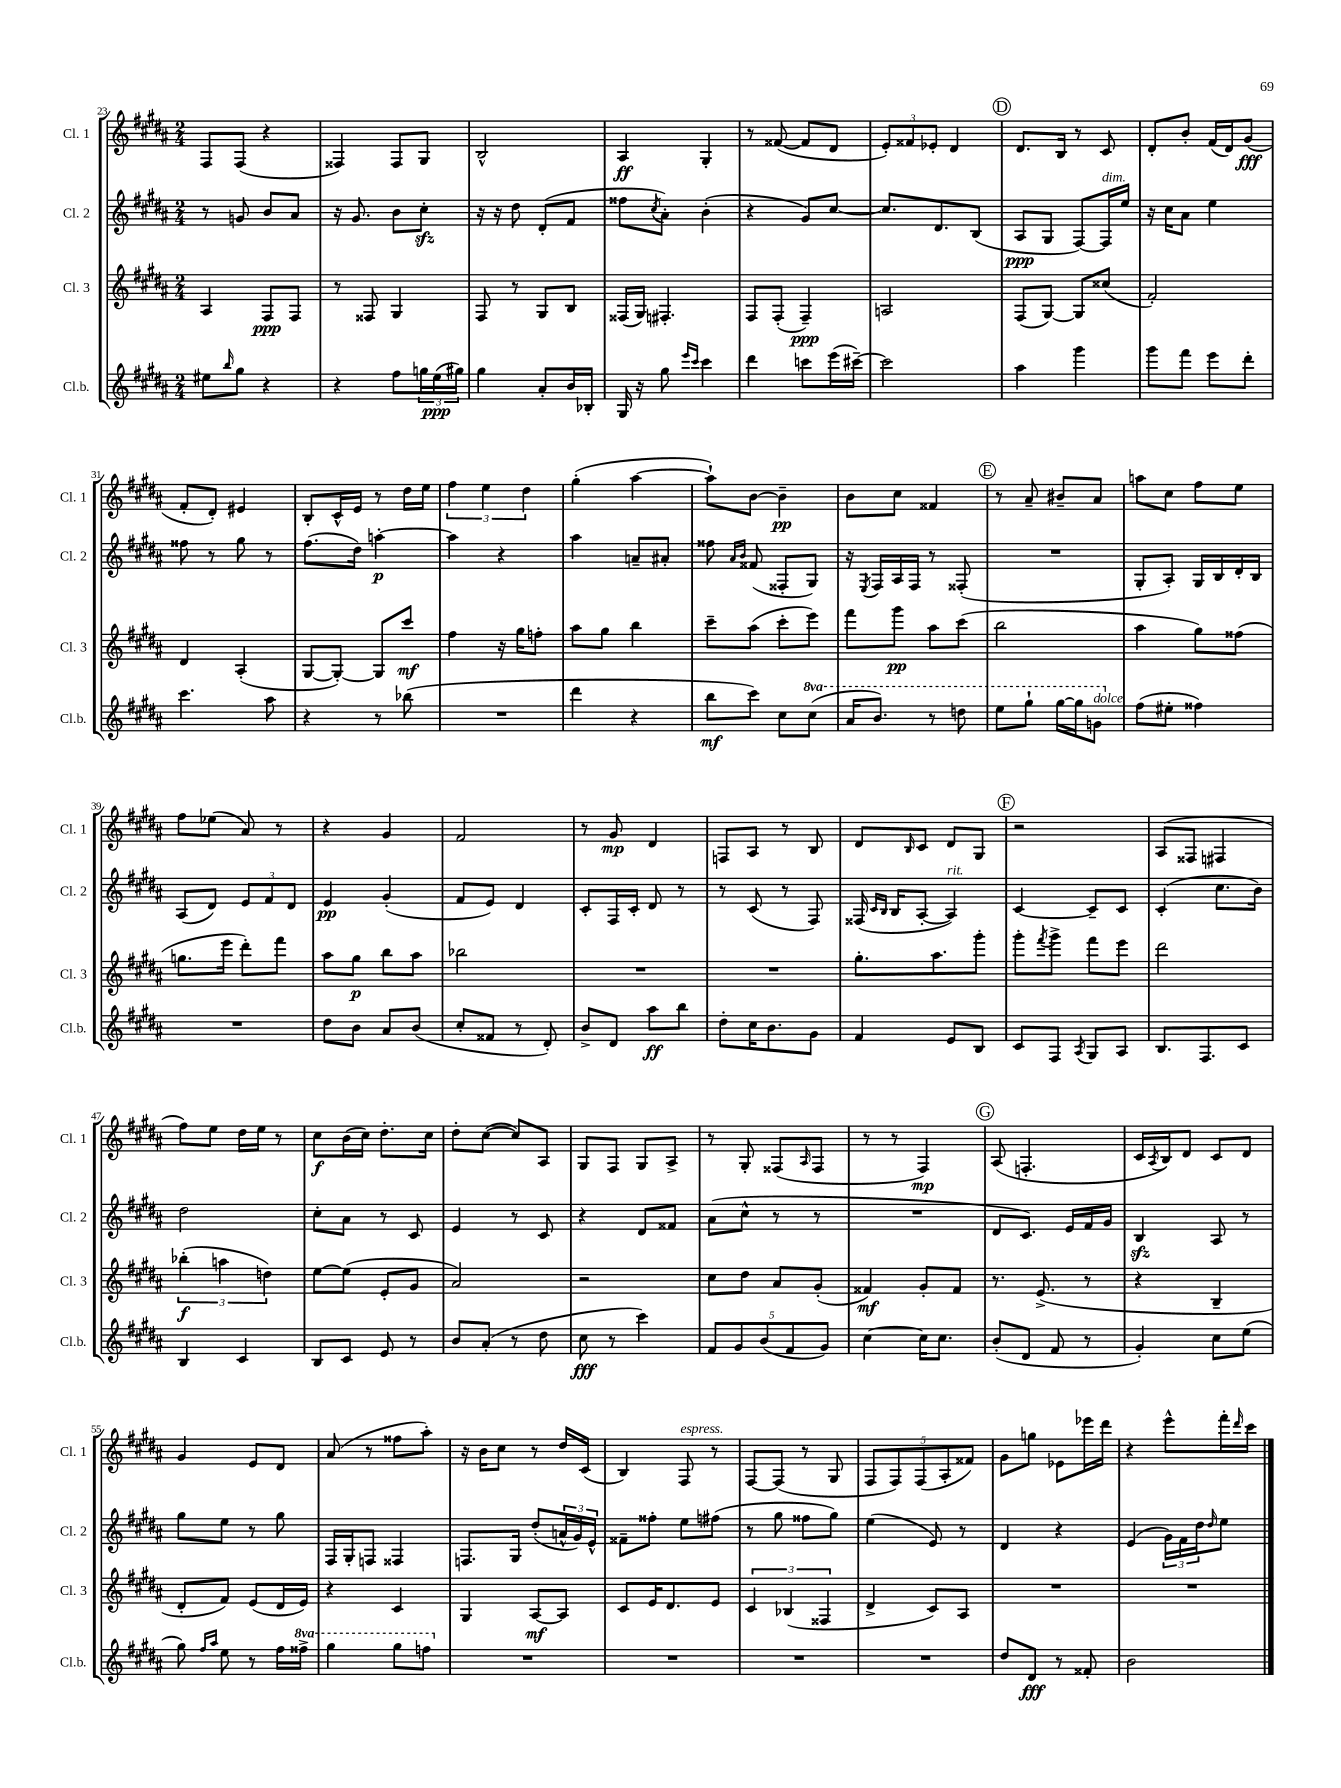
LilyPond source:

<<
\new StaffGroup <<
\new Staff = "s0" \with { instrumentName = "Cl. 1" shortInstrumentName = "Cl. 1" } {
    \clef treble \key b \major \numericTimeSignature \time 2/4
    fis8 fis8( r4 |
    fisis4) fisis8 gis8 |
    b2-^ |
    ais4\ff gis4-. |
    r8 fisis'8~( fisis'8 dis'8 |
    \tuplet 3/2 { e'8-.) fisis'8 ees'8-. } dis'4 |
    \mark \markup { \circle "D" } dis'8. b16 r8 cis'8 |
    dis'8-. b'8-. fis'16( dis'16) gis'8\fff( |
    fis'8-. dis'8-.) eis'4 |
    b8-. cis'16-^ e'16 r8 dis''16 e''16 |
    \tuplet 3/2 { fis''4 e''4 dis''4 } |
    gis''4-.( ais''4~ |
    ais''8-!) b'8~ b'4--\pp |
    b'8 cis''8 fisis'4 |
    \mark \markup { \circle "E" } r8 ais'8-- bis'8-- ais'8 |
    a''8 cis''8 fis''8 e''8 |
    fis''8 ees''8( ais'8) r8 |
    r4 gis'4 |
    fis'2 |
    r8 gis'8\mp dis'4 |
    f8 ais8 r8 b8 |
    dis'8 \grace { b16 } cis'8 dis'8 gis8 |
    \mark \markup { \circle "F" } r2 |
    ais8( fisis8 fis4 |
    fis''8) e''8 dis''16 e''16 r8 |
    cis''8\f b'16( cis''16) dis''8.-. cis''16 |
    dis''8-. cis''8~( cis''8) ais8 |
    gis8 fis8 gis8 ais8-> |
    r8 gis8-. fisis8( \grace { ais16 } fisis8 |
    r8 r8 fis4\mp) |
    \mark \markup { \circle "G" } ais8( f4.-. |
    cis'16 \acciaccatura { ais8 } b16) dis'8 cis'8 dis'8 |
    gis'4 e'8 dis'8 |
    ais'8( r8 fisis''8 ais''8-.) |
    r16 b'16 cis''8 r8 dis''16 cis'16( |
    b4) fis8^\markup { \italic "espress." } r8 |
    fis8~ fis8( r8 gis8 |
    \tuplet 5/4 { fis8 fis8) fis8( ais8-. fisis'8) } |
    gis'8 g''8 ees'8 ees'''16 dis'''16 |
    r4 e'''8-^ fis'''16-. \grace { dis'''16 } cis'''16 \bar "|." |
}
\new Staff = "s1" \with { instrumentName = "Cl. 2" shortInstrumentName = "Cl. 2" } {
    \clef treble \key b \major \numericTimeSignature \time 2/4
    r8 g'8 b'8 ais'8 |
    r16 gis'8. b'8 cis''8-.\sfz |
    r16 r16 dis''8 dis'8-.( fis'8 |
    fisis''8 \acciaccatura { cis''8 } ais'8-.) b'4-.( |
    r4 gis'8) cis''8~ |
    cis''8. dis'8. b8( |
    \mark \markup { \circle "D" } ais8\ppp gis8 fis8~) fis16^\markup { \italic "dim." } e''16 |
    r16 cis''16 ais'8 e''4 |
    fisis''8 r8 gis''8 r8 |
    fis''8.( dis''16) a''4~-.\p |
    a''4 r4 |
    ais''4 a'8-- ais'8-. |
    fisis''8 \grace { ais'16 b'16 } fisis'8( fisis8-. gis8) |
    r16 \acciaccatura { e8 } fis16 ais16 fis16 r8 fisis8-.( |
    \mark \markup { \circle "E" } R2 |
    gis8-. ais8-.) gis16 b16 dis'16-. b16 |
    ais8( dis'8) \tuplet 3/2 { e'8 fis'8 dis'8 } |
    e'4\pp gis'4-.( |
    fis'8 e'8) dis'4 |
    cis'8-. fis16 cis'16-. dis'8 r8 |
    r8 cis'8( r8 fis8) |
    fisis16( \grace { cis'16 b16 } b16 ais8~-. ais4^\markup { \italic "rit." }) |
    \mark \markup { \circle "F" } cis'4~ cis'8-- cis'8 |
    cis'4-.( cis''8. b'16) |
    dis''2 |
    cis''8-. ais'8 r8 cis'8 |
    e'4 r8 cis'8 |
    r4 dis'8 fisis'8 |
    ais'8( cis''8-^ r8 r8 |
    R2 |
    \mark \markup { \circle "G" } dis'8 cis'8.) e'16 fis'16 gis'16 |
    b4\sfz ais8 r8 |
    gis''8 e''8 r8 gis''8 |
    fis16 gis16-. f8 fisis4 |
    f8. gis16 dis''8-.( \tuplet 3/2 { a'16-^ gis'16) e'16-^ } |
    fisis'8-- fisis''8-. e''8 fis''8( |
    r8 gis''8 fisis''8 gis''8) |
    e''4( e'8) r8 |
    dis'4 r4 |
    e'4( \tuplet 3/2 { gis'16) fis'16 dis''16 } \grace { dis''16 } e''8 \bar "|." |
}
\new Staff = "s2" \with { instrumentName = "Cl. 3" shortInstrumentName = "Cl. 3" } {
    \clef treble \key b \major \numericTimeSignature \time 2/4
    ais4 fis8\ppp fis8 |
    r8 fisis8 gis4 |
    fis8 r8 gis8 b8 |
    fisis16( gis16) fis4.-. |
    fis8 fis8-.( fis4--\ppp) |
    a2 |
    \mark \markup { \circle "D" } fis8( gis8~) gis8 cisis''8( |
    fis'2-.) |
    dis'4 ais4-.( |
    gis8~ gis8~-.) gis8 cis'''8\mf |
    fis''4 r16 gis''16 f''8-. |
    ais''8 gis''8 b''4 |
    cis'''8-- ais''8( cis'''8-. e'''8) |
    fis'''8 gis'''8\pp ais''8 cis'''8( |
    \mark \markup { \circle "E" } b''2 |
    ais''4 gis''8) fisis''8( |
    g''8. e'''16 dis'''8-.) fis'''8 |
    ais''8 gis''8\p b''8 ais''8 |
    bes''2 |
    R2 |
    R2 |
    gis''8.-. ais''8. gis'''8-. |
    \mark \markup { \circle "F" } gis'''8-. \acciaccatura { fis'''8 } gis'''8-> fis'''8 e'''8 |
    dis'''2 |
    \tuplet 3/2 { bes''4-.\f( a''4 d''4) } |
    e''8~ e''8( e'8-. gis'8 |
    ais'2) |
    r2 |
    cis''8 dis''8 ais'8 gis'8-.( |
    fisis'4\mf) gis'8-. fisis'8 |
    \mark \markup { \circle "G" } r8. e'8.->( r8 |
    r4 b4-- |
    dis'8-. fis'8) e'8( dis'16 e'16) |
    r4 cis'4 |
    gis4 ais8~\mf ais8 |
    cis'8 e'16 dis'8. e'8 |
    \tuplet 3/2 { cis'4 bes4( fisis4 } |
    dis'4-> cis'8) ais8 |
    R2 |
    R2 \bar "|." |
}
\new Staff = "s3" \with { instrumentName = "Cl.b." shortInstrumentName = "Cl.b." } {
    \clef treble \key b \major \numericTimeSignature \time 2/4 \set Staff.ottavationMarkups = #ottavation-simple-ordinals
    eis''8 \grace { b''16 } gis''8 r4 |
    r4 fis''8 \tuplet 3/2 { g''16 e''16\ppp( gis''16) } |
    gis''4 ais'8-. b'16 bes16-. |
    gis16 r16 gis''8 \grace { e'''16 cis'''16 } cis'''4 |
    dis'''4 c'''8 e'''16( cis'''16~--) |
    cis'''2 |
    \mark \markup { \circle "D" } ais''4 gis'''4 |
    gis'''8 fis'''8 e'''8 dis'''8-. |
    cis'''4. ais''8 |
    r4 r8 bes''8( |
    R2 |
    dis'''4 r4 |
    b''8\mf cis'''8) cis''8 \ottava #1 cis'''8( |
    ais''16 b''8.) r8 d'''8 |
    \mark \markup { \circle "E" } e'''8 gis'''8-! gis'''16~ gis'''16 g''8^\markup { \italic "dolce" } \ottava #0 |
    fis''8( eis''8-. fisis''4) |
    R2 |
    dis''8 b'8 ais'8 b'8( |
    cis''8-. fisis'8 r8 dis'8-.) |
    b'8-> dis'8 ais''8\ff b''8 |
    dis''8-. cis''16 b'8. gis'8 |
    fis'4 e'8 b8 |
    \mark \markup { \circle "F" } cis'8 fis8 \acciaccatura { ais8 } gis8 ais8 |
    b8. fis8. cis'8 |
    b4 cis'4 |
    b8 cis'8 e'8 r8 |
    b'8 ais'8-.( r8 dis''8 |
    cis''8\fff r8 cis'''4) |
    \tuplet 5/4 { fis'8 gis'8 b'8( fis'8 gis'8) } |
    cis''4~ cis''16 cis''8. |
    \mark \markup { \circle "G" } b'8-.( dis'8 fis'8 r8 |
    gis'4-.) cis''8 e''8( |
    gis''8) \grace { fis''16 ais''16 } e''8 r8 fis''16 \ottava #1 fisis'''16-> |
    gis'''4 gis'''8 f'''8 \ottava #0 |
    R2 |
    R2 |
    R2 |
    R2 |
    dis''8 dis'8\fff r8 fisis'8-. |
    b'2 \bar "|." |
}
>>
>>
\layout { \context { \Score currentBarNumber = #23 } }
